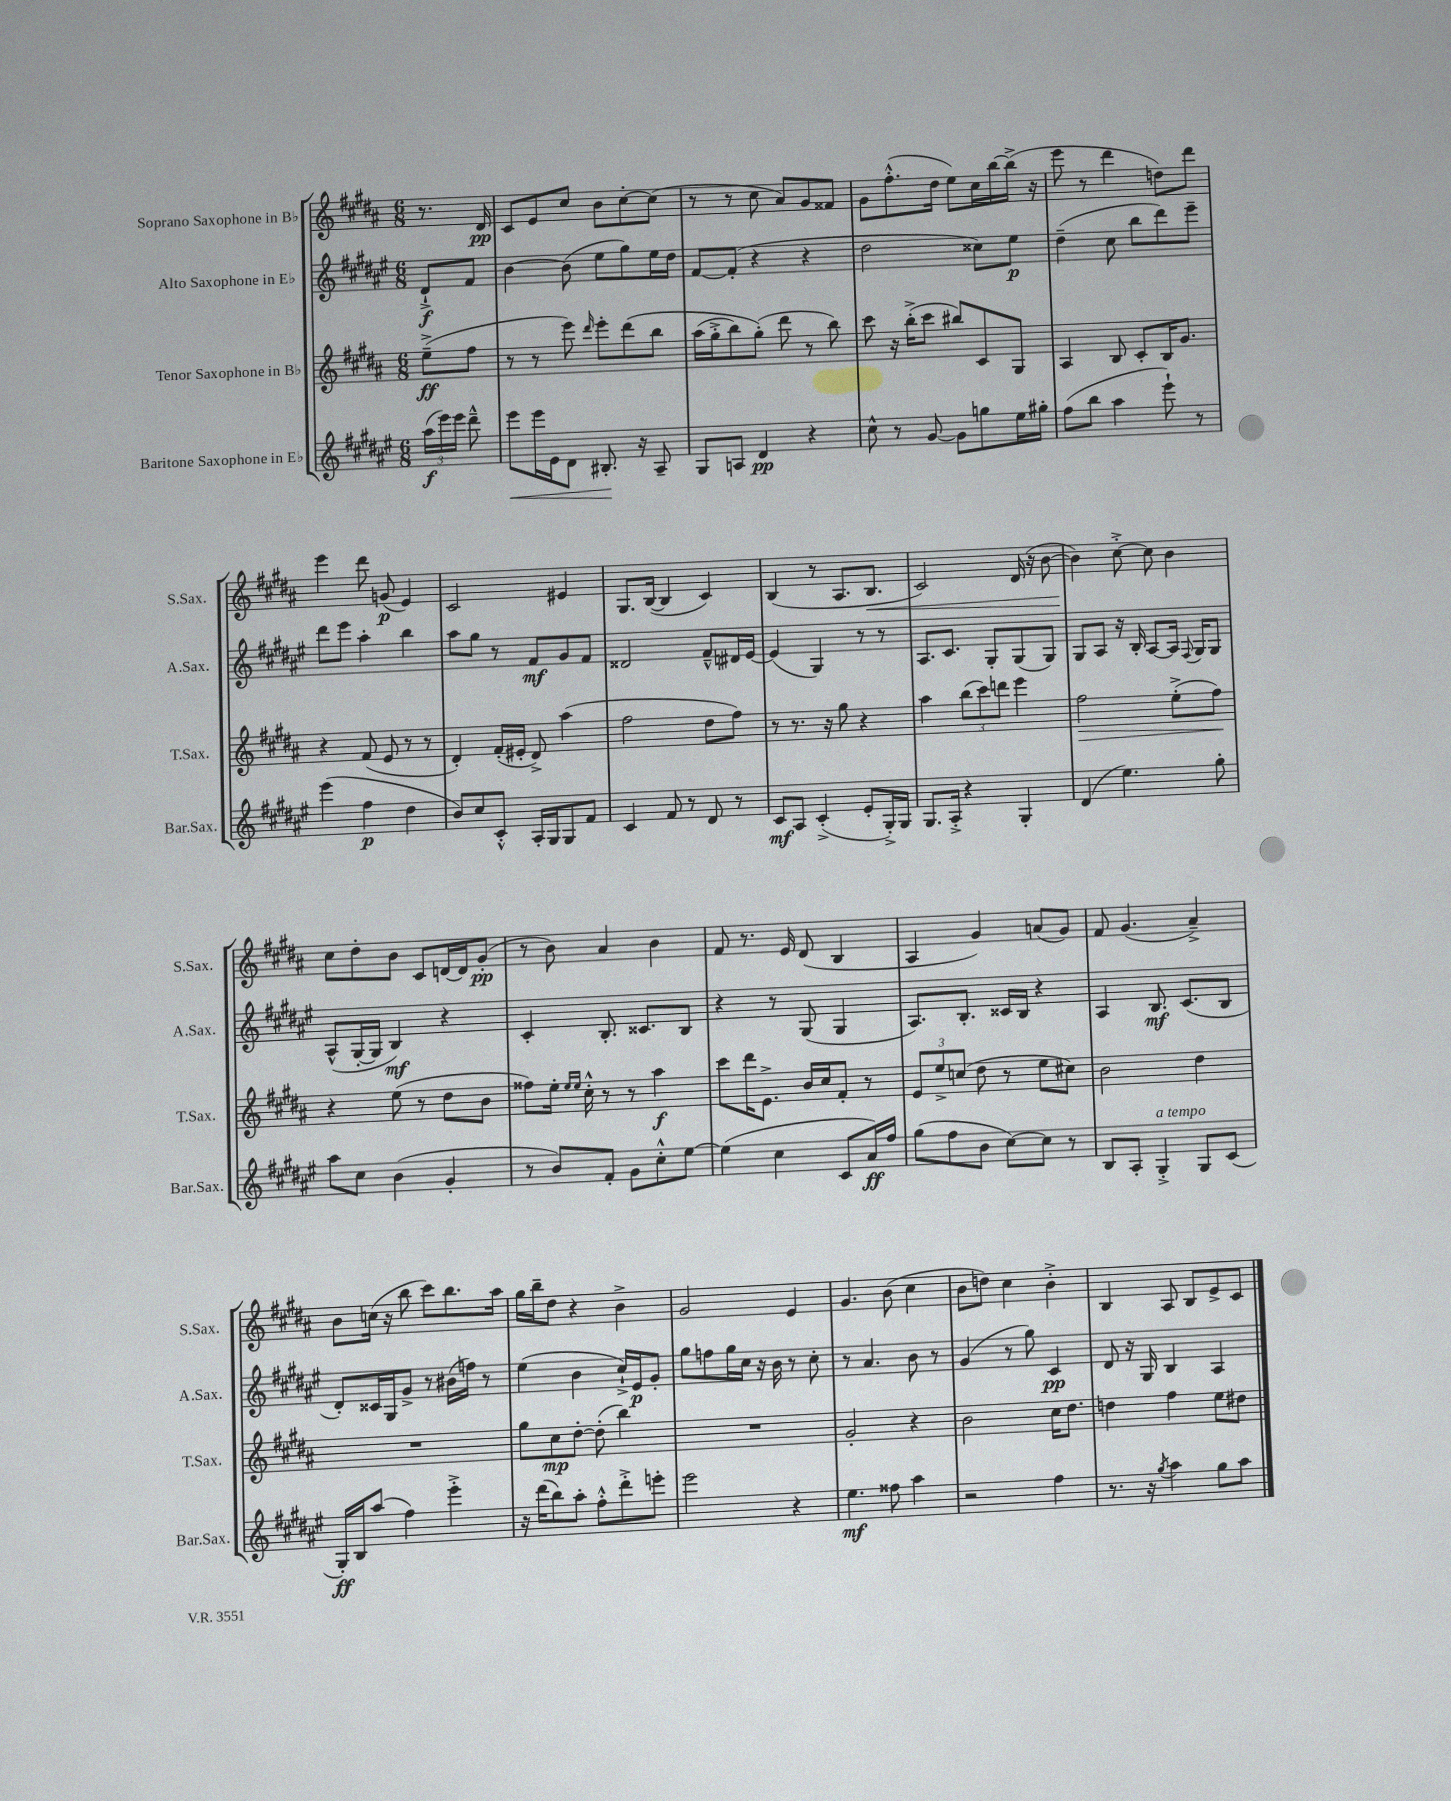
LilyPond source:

<<
\new StaffGroup <<
\new Staff = "s0" \with { instrumentName = "Soprano Saxophone in Bb" shortInstrumentName = "S.Sax." } {
    \clef treble \key b \major \numericTimeSignature \time 6/8 \partial 4
    \autoBeamOff r8. dis'16\pp |
    cis'8[ e'8 cis''8] b'8[ cis''8~-. cis''8]( |
    r8 r8 cis''8 ais'8[) gis'8 fisis'8] |
    gis'8[ fis''8.-.-^( dis''16] e''8[) cis''16 b''16~ b''16]->( r16 |
    e'''8 r8 dis'''4 d''8[) dis'''8] |
    e'''4 dis'''8 g'8\p( e'4) |
    cis'2 eis'4 |
    gis8.[ b16]~( b4 cis'4) |
    b4( r8 ais8.[ b8.]\< |
    cis'2) dis'16( r16 b'8~ |
    b'4\!) cis''8~-.-> cis''8 b'4 |
    cis''8[ dis''8-. b'8] cis'8[ d'16~ d'16 gis'8]-.\pp( |
    r8 b'8) ais'4 b'4 |
    fis'8 r8. e'16 dis'8( b4 |
    ais4 gis'4) a'8[( gis'8]) |
    fis'8 gis'4.( ais'4--->) |
    b'8[ c''16]( r16 b''8 cis'''8[) b''8. ais''16] |
    gis''16[ b''16-- dis''8] r4 b'4-> |
    gis'2 e'4 |
    gis'4. b'8( cis''4 |
    b'8[ d''8]) cis''4 b'4-.-> |
    b4 ais8 b8[ e'8-> cis'8] \bar "|." |
}
\new Staff = "s1" \with { instrumentName = "Alto Saxophone in Eb" shortInstrumentName = "A.Sax." } {
    \clef treble \key fis \major \numericTimeSignature \time 6/8 \partial 4
    \autoBeamOff dis'8[-!->\f fis'8] |
    b'4~ b'8( eis''8[ gis''8) eis''16 dis''16] |
    fis'8[~ fis'8]-.( r4 r4 |
    dis''2 cisis''8[) eis''8]\p |
    dis''4--( cis''8 b''8[ dis'''8) eis'''8]-- |
    dis'''8[ eis'''8] ais''4-. b''4 |
    ais''8[ gis''8] r8 fis'8[\mf gis'8 fis'8] |
    disis'2 fis'8[---^ dis'16 eis'16]~ |
    eis'4( gis4) r8 r8 |
    ais8.[ cis'8.] gis8[-. gis8( gis8]) |
    gis8[ ais8] r16 b16-. ais8[~ ais16] \appoggiatura { fis8 } gis16[ gis8] |
    ais8[-^( gis16~-. gis16] b4\mf) r4 |
    cis'4-. b8.-. cisis'8.[ b8] |
    r4 r8 gis8( gis4 |
    ais8.[) b8.]-. cisis'16[ b16] r4 |
    ais4 b8.\mf cis'8.[( b8] |
    dis'8[-.) cisis'16 gis16 gis'8]-> r8 bis'16[( f''16]) r8 |
    eis''4( b'4 cis''16[-!->) eis'16\p gis'8]-. |
    gis''8[ f''8 gis''16 cis''16] r16 b'16 r8 cis''8-. |
    r8 ais'4. b'8 r8 |
    gis'4( r8 gis''8) cis'4\pp |
    dis'8 r16 gis16 b4 ais4 \bar "|." |
}
\new Staff = "s2" \with { instrumentName = "Tenor Saxophone in Bb" shortInstrumentName = "T.Sax." } {
    \clef treble \key b \major \numericTimeSignature \time 6/8 \partial 4
    \autoBeamOff e''8[--->\ff( fis''8] |
    r8 r8 e'''8) \grace { dis'''16 } e'''8[-. dis'''8\( b''8] |
    ais''16[( gis''16-.-> b''8) gis''8]-.(\) dis'''8 r8 b''8) |
    cis'''8 r16 b''16[-.->( cis'''8] bis''8[) cis'8 gis8] |
    ais4 b8 cis'8[-. b16 gis'8.] |
    r4 fis'8( e'8 r8 r8 |
    dis'4-.) fis'16[-.( eis'16]-. dis'8->) ais''4( |
    fis''2 dis''8[ fis''8]) |
    r8 r8. r16 gis''8 r4 |
    ais''4 \tuplet 3/2 { b''8[( cis'''8) d'''8] } e'''4 |
    fis''2\> e''8[-.->( fis''8]\!) |
    r4 e''8( r8 dis''8[ b'8] |
    fisis''8[) e''16]-. \grace { e''16[ e''16] } cis''16-.-^ r8 r8 ais''4\f |
    cis'''8[ dis'''16 e'8.]-> b'16[ cis''16 fis'8]-. r8 |
    \tuplet 3/2 { e'8[ e''8-> c''8]( } dis''8 r8 e''8[ cis''8]) |
    b'2 dis''4 |
    R2. |
    gis''8[ cis''8\mp dis''8]~-. dis''8-.( b''4) |
    R2. |
    gis'2-. r4 |
    b'2 cis''16[ dis''8.] |
    d''4 fis''4 e''8[ dis''8] \bar "|." |
}
\new Staff = "s3" \with { instrumentName = "Baritone Saxophone in Eb" shortInstrumentName = "Bar.Sax." } {
    \clef treble \key fis \major \numericTimeSignature \time 6/8 \partial 4
    \autoBeamOff \tuplet 3/2 { ais''16[\f( eis'''16) eis'''16] } dis'''8---^ |
    eis'''8[\< eis'''16 eis'16 dis'8] bis8.-.\! r16 ais8-- |
    gis8[ a8] dis'4\pp r4 |
    cis''8-^ r8 gis'8~ gis'8[ g''8 eis''16 gis''16]-. |
    fis''8[( b''8] ais''4 eis'''8-!) r8 |
    eis'''4( fis''4\p dis''4 |
    b'8[) cis''8 cis'8]-.-^ ais16[-. gis16 gis8 fis'8] |
    cis'4 fis'8 r8 dis'8 r8 |
    cis'8[\mf ais8] cis'4-.->( eis'8[-. gis16-.->) gis16] |
    gis8.[ ais16]-.-> r4 gis4-. |
    dis'4( eis''4.) gis''8-. |
    ais''8[ cis''8] b'4( gis'4-. |
    r8 b'8[) fis'8]-. gis'8[ cis''8-.-^ eis''8]~ |
    eis''4( cis''4 cis'8[ ais'16\ff) fis''16] |
    gis''8[( fis''8 b'8] cis''8[~) cis''8] r8 |
    b8[ ais8]-. gis4-.->^\markup { \italic "a tempo" } gis8[ cis'8]( |
    gis16[-.\ff) b16 ais''8]( fis''4) eis'''4-.-> |
    r16 dis'''16[( b''8) ais''8]-. fis''8[-.-^ dis'''8-.-> e'''8]-. |
    eis'''2 r4 |
    eis''4.\mf fisis''8 ais''4 |
    r2 fis''4 |
    r8. r16 \acciaccatura { gis''8 } ais''4 gis''8[ ais''8] \bar "|." |
}
>>
>>
\layout { \context { \Score \remove "Bar_number_engraver" } }
